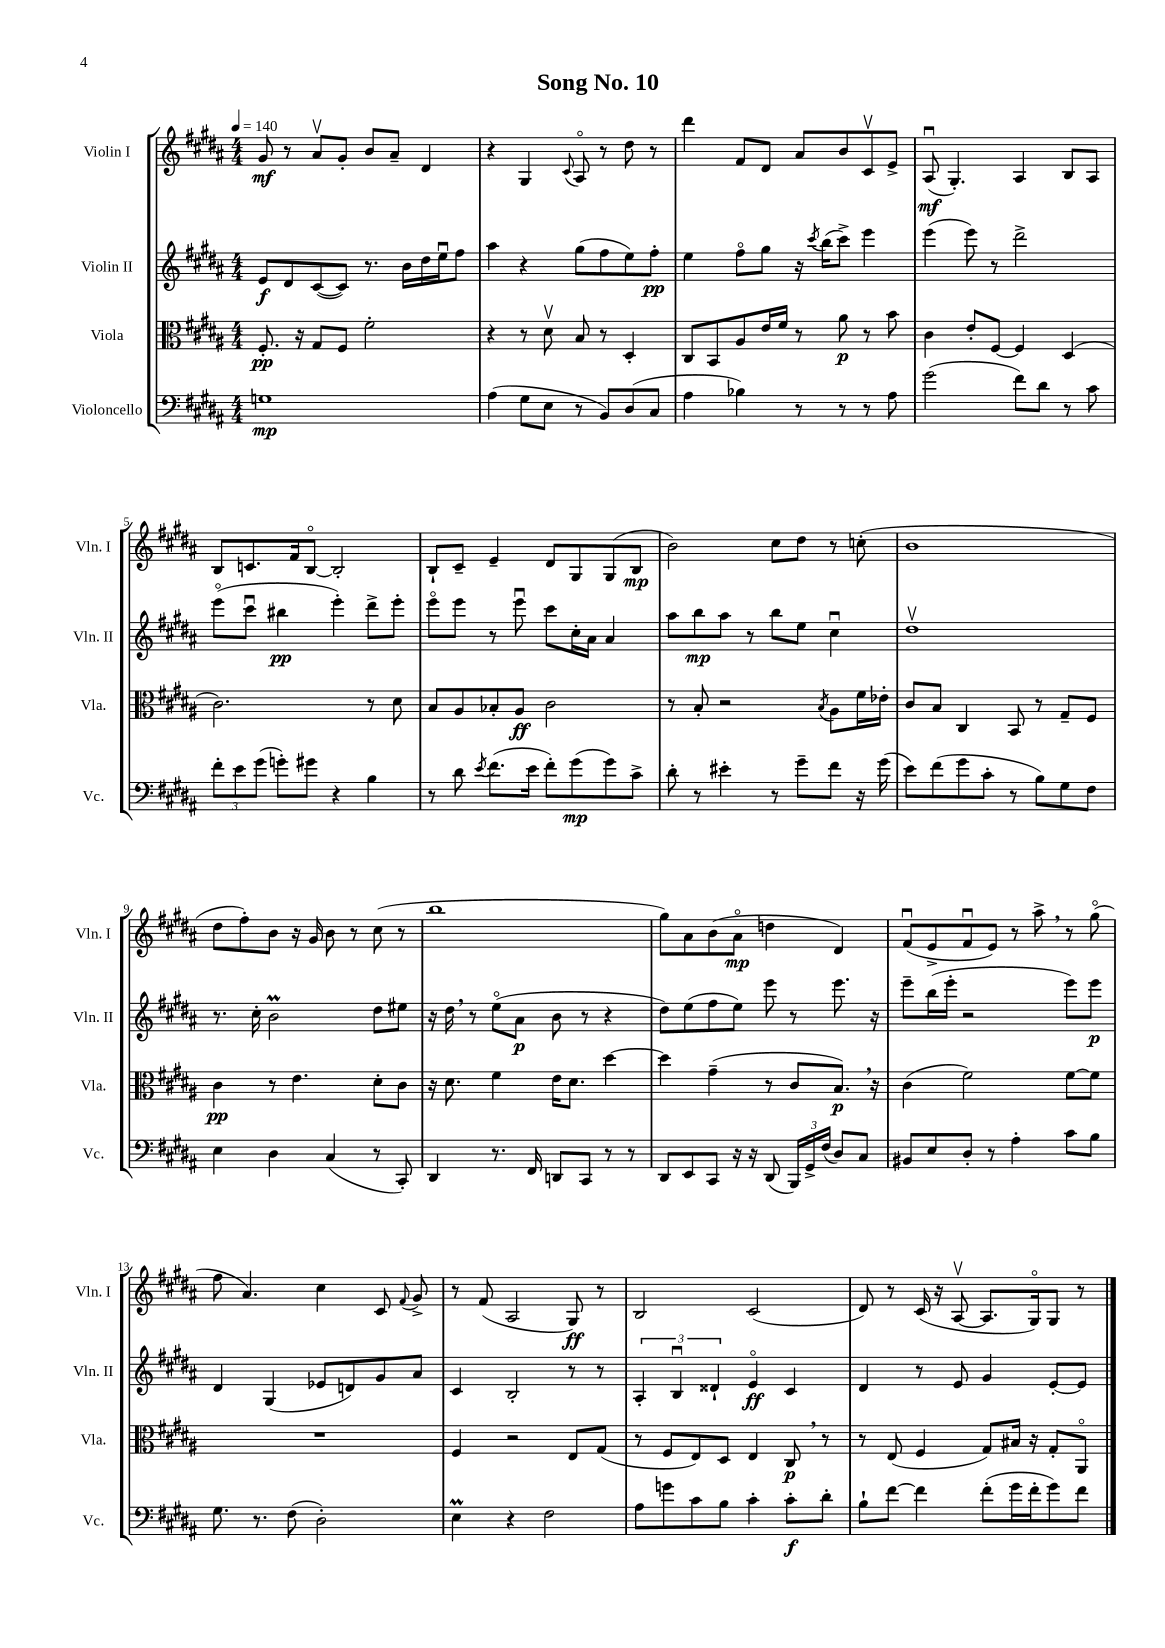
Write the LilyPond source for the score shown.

\header { title = "Song No. 10" }
<<
\new StaffGroup <<
\new Staff = "s0" \with { instrumentName = "Violin I" shortInstrumentName = "Vln. I" } {
    \clef treble \key b \major \numericTimeSignature \time 4/4 \tempo 4 = 140
    \autoBeamOff gis'8\mf r8 ais'8[\upbow gis'8]-. b'8[ ais'8]-- dis'4 |
    r4 gis4 \appoggiatura { cis'8 } ais8\flageolet r8 dis''8 r8 |
    dis'''4 fis'8[ dis'8] ais'8[ b'8 cis'8\upbow e'8]-> |
    ais8\downbow\mf( gis4.-.) ais4 b8[ ais8] |
    b8[ c'8. fis'16 b8]~\flageolet b2-. |
    b8[-! cis'8]-- e'4-- dis'8[ gis8 gis8( b8]\mp |
    b'2) cis''8[ dis''8] r8 c''8-.( |
    b'1 |
    dis''8[ fis''8-.) b'8] r16 gis'16 b'8 r8 cis''8( r8 |
    b''1 |
    gis''8[) ais'8 b'8( ais'8]\flageolet\mp d''4 dis'4) |
    fis'8[\downbow( e'8-> fis'8\downbow e'8]) r8 ais''8-> \breathe r8 gis''8\flageolet( |
    fis''8 ais'4.) cis''4 cis'8 \appoggiatura { fis'8 } gis'8-> |
    r8 fis'8( ais2 gis8\ff) r8 |
    b2 cis'2( |
    dis'8) r8 cis'16( r16 ais8~\upbow ais8.[ gis16\flageolet) gis8] r8 \bar "|." |
}
\new Staff = "s1" \with { instrumentName = "Violin II" shortInstrumentName = "Vln. II" } {
    \clef treble \key b \major \numericTimeSignature \time 4/4
    \autoBeamOff e'8[\f dis'8 cis'8~( cis'8]) r8. b'16[ dis''16 e''16\downbow fis''8] |
    ais''4 r4 gis''8[( fis''8 e''8) fis''8]-.\pp |
    e''4 fis''8[\flageolet gis''8] r16 \acciaccatura { cis'''8 } b''16[( cis'''8]->) e'''4 |
    e'''4( e'''8) r8 dis'''2-> |
    e'''8[\flageolet( cis'''8]\downbow bis''4\pp e'''4-.) dis'''8[-> e'''8]-. |
    e'''8[\flageolet e'''8] r8 e'''8\downbow cis'''8[ cis''16-. ais'16] ais'4 |
    ais''8[ b''8\mp ais''8] r8 b''8[ e''8] cis''4\downbow |
    dis''1\upbow |
    r8. cis''16-. b'2\prall dis''8[ eis''8] |
    r16 dis''16 \breathe r8 e''8[\flageolet( ais'8]\p b'8 r8 r4 |
    dis''8[) e''8( fis''8 e''8]) e'''8 r8 e'''8. r16 |
    e'''8[-- b''16( e'''16]-. r2 e'''8[) e'''8]\p |
    dis'4 gis4( ees'8[ d'8) gis'8 ais'8] |
    cis'4 b2-. r8 r8 |
    \tuplet 3/2 { ais4-. b4\downbow disis'4-! } e'4\flageolet\ff cis'4 |
    dis'4 r8 e'8 gis'4 e'8[~-. e'8] \bar "|." |
}
\new Staff = "s2" \with { instrumentName = "Viola" shortInstrumentName = "Vla." } {
    \clef alto \key b \major \numericTimeSignature \time 4/4
    \autoBeamOff fis8.-.\pp r16 gis8[ fis8] fis'2-. |
    r4 r8 dis'8\upbow b8 r8 dis4-. |
    cis8[ b,8 ais8 e'16 fis'16] r8 ais'8\p r8 b'8 |
    cis'4 e'8[-. fis8]~ fis4 dis4( |
    cis'2.) r8 dis'8 |
    b8[ ais8 bes8-. ais8]\ff cis'2 |
    r8 b8-. r2 \acciaccatura { b8 } ais8[ fis'16 ees'16]-. |
    cis'8[ b8] cis4 b,8 r8 gis8[-- fis8] |
    cis'4\pp r8 e'4. dis'8[-. cis'8] |
    r16 dis'8. fis'4 e'16[ dis'8.] dis''4~ |
    dis''4 gis'4--( r8 cis'8[ b8.]\p) \breathe r16 |
    cis'4( fis'2) fis'8[~ fis'8] |
    R1 |
    fis4 r2 e8[ gis8]( |
    r8 fis8[ e8) dis8] e4 cis8\p \breathe r8 |
    r8 e8( fis4 gis8[) bis16] r16 gis8[-. ais,8]\flageolet \bar "|." |
}
\new Staff = "s3" \with { instrumentName = "Violoncello" shortInstrumentName = "Vc." } {
    \clef bass \key b \major \numericTimeSignature \time 4/4
    \autoBeamOff g1\mp |
    ais4( gis8[ e8] r8 b,8[) dis8( cis8] |
    ais4 bes4) r8 r8 r8 ais8 |
    gis'2( fis'8[) dis'8] r8 cis'8 |
    \tuplet 3/2 { fis'8[-. e'8 gis'8]( } g'8[-.) gis'8] r4 b4 |
    r8 dis'8 \acciaccatura { e'8 } fis'8.[( e'16] fis'8[-.) gis'8\mp( gis'8) cis'8]-> |
    dis'8-. r8 eis'4-. r8 gis'8[-- fis'8] r16 gis'16( |
    e'8[) fis'8( gis'8 cis'8]-. r8 b8[) gis8 fis8] |
    e4 dis4 cis4( r8 cis,8-.) |
    dis,4 r8. fis,16 d,8[ cis,8] r8 r8 |
    dis,8[ e,8 cis,8] r16 r16 dis,8( \tuplet 3/2 { b,,16[) gis,16-> fis16]( } dis8[) cis8] |
    bis,8[ e8 dis8]-. r8 ais4-. cis'8[ b8] |
    gis8. r8. fis8( dis2-.) |
    e4\prall r4 fis2 |
    ais8[ g'8 cis'8 b8] cis'4-. cis'8[-.\f dis'8]-. |
    b8[-! fis'8]~ fis'4 fis'8[-.( gis'16 fis'16-. gis'8) fis'8] \bar "|." |
}
>>
>>
